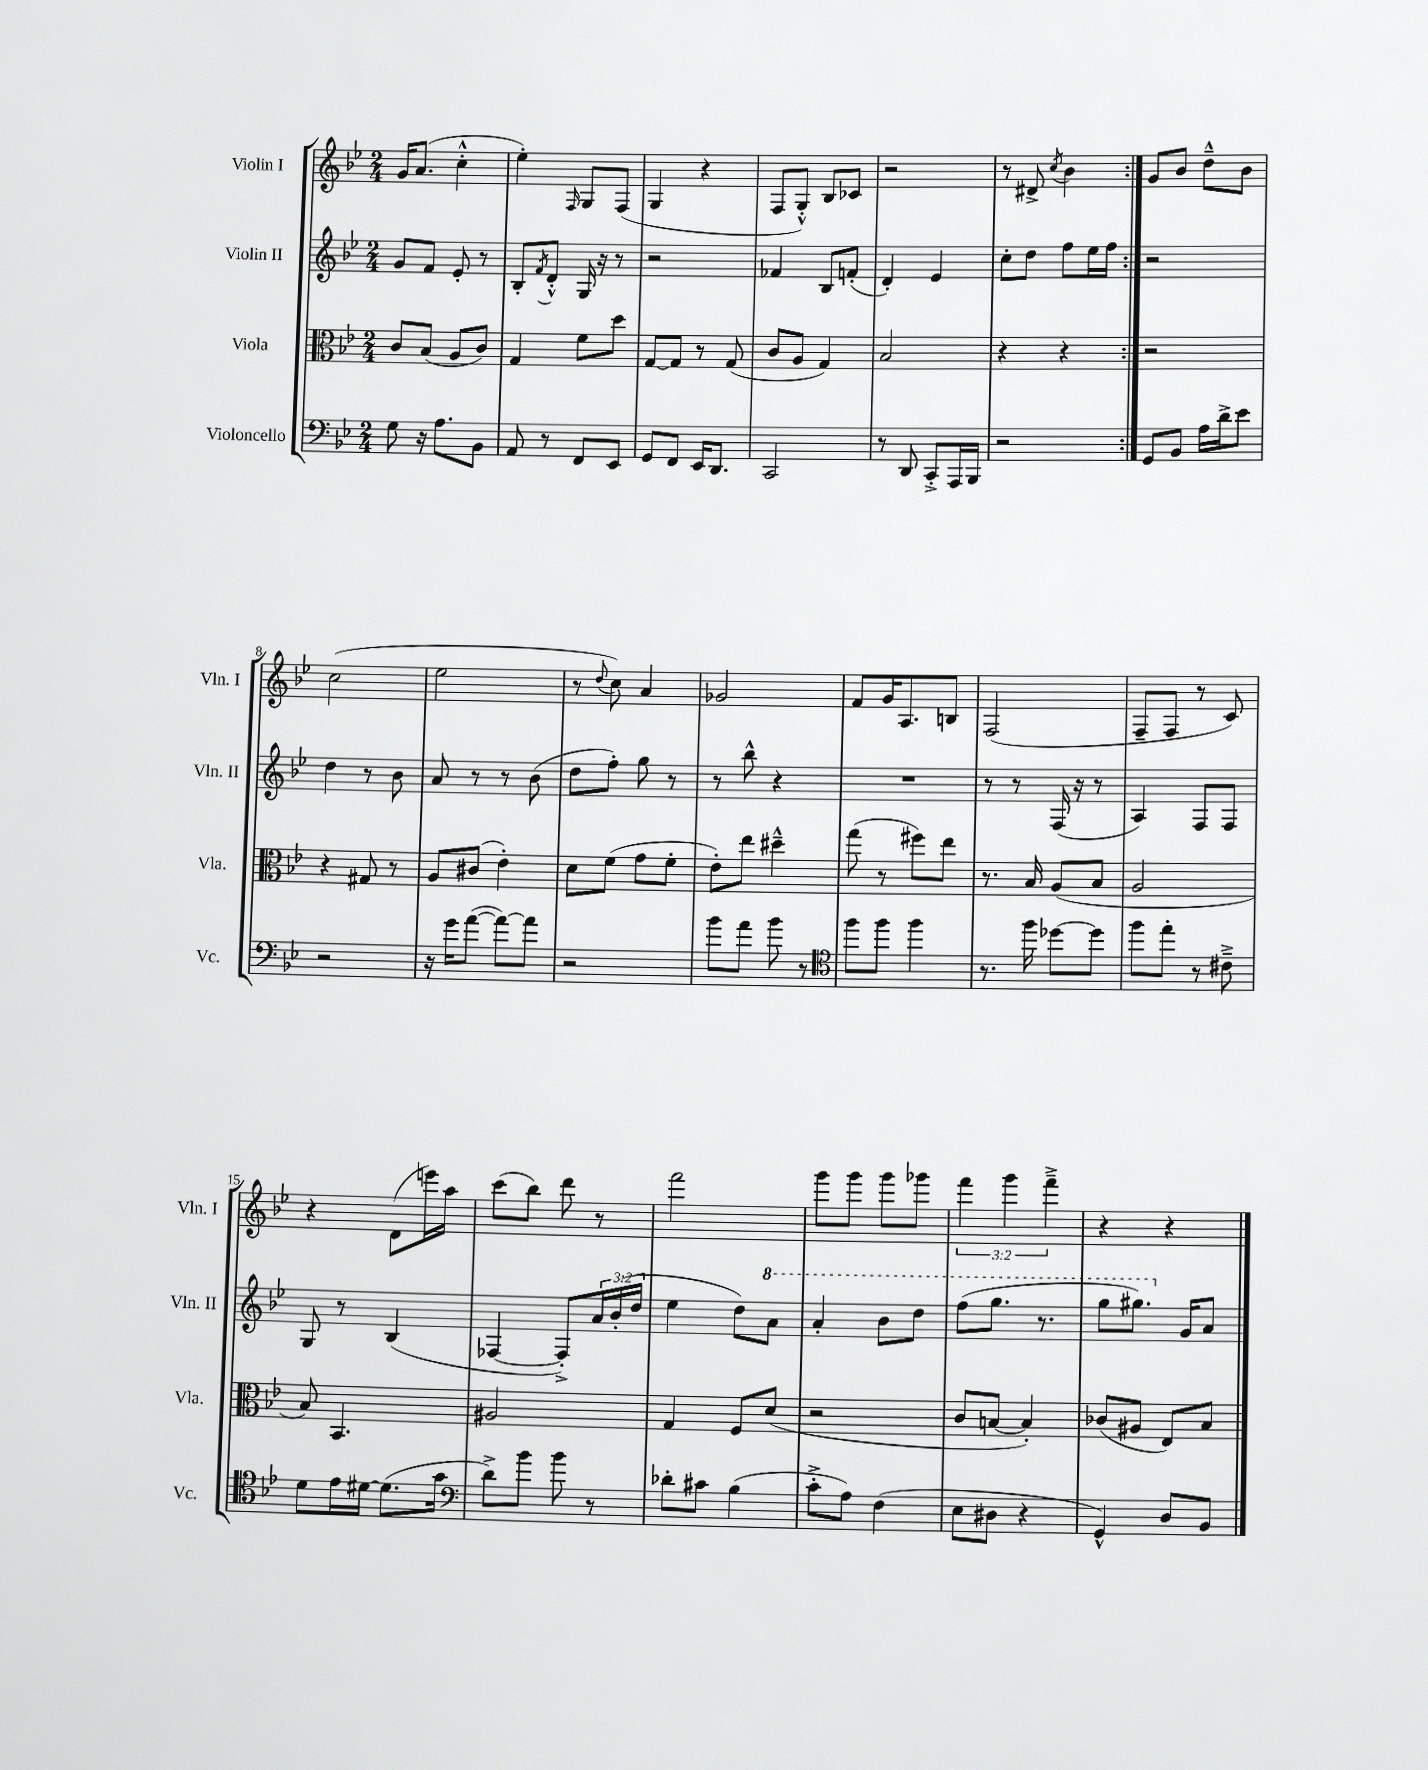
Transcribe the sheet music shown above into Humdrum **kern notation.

**kern	**kern	**kern	**kern
*part4	*part3	*part2	*part1
*staff4	*staff3	*staff2	*staff1
*I"Violoncello	*I"Viola	*I"Violin II	*I"Violin I
*I'Vc.	*I'Vla.	*I'Vln. II	*I'Vln. I
*clefF4	*clefC3	*clefG2	*clefG2
*k[b-e-]	*k[b-e-]	*k[b-e-]	*k[b-e-]
*M2/4	*M2/4	*M2/4	*M2/4
=1	=1	=1	=1
8G\	8c/L	8g/L	16g/KL
.	.	.	(8.a/J
16r	(8B-/J	8f/J	.
8.A\L	.	.	.
.	8A/L	8e-'/	4cc'^^\
8BB-\J	8c/J)	8r	.
=2	=2	=2	=2
8AA/	4G/	8B-'/L	4ee-'\)
.	.	8qf/	.
8r	.	8d'^^/J	.
.	.	.	16qqF/
8FF/L	8f\L	16G/	8G/L
.	.	16r	.
8EE-/J	8dd\J	8r	(8F/J
=3	=3	=3	=3
8GG/L	[8G/L	2r	4G/
8FF/J	8G/J]	.	.
16EE-/KL	8r	.	4r
8.DD/J	.	.	.
.	(8G/	.	.
=4	=4	=4	=4
2CC/	8c/L	4f-X/	8F/L
.	8A/J	.	8G'^^/J)
.	4G/)	8B-/L	8B-/L
.	.	(8fn'/J	8c-X/J
=5	=5	=5	=5
8r	2B-/	4d'/)	2r
8DD/	.	.	.
8CC'^/L	.	4e-/	.
16AAA/L	.	.	.
16BBB-/JJ	.	.	.
=6	=6	=6	=6
2r	4r	8cc'\L	8r
.	.	8dd\J	8d#X^/
.	.	.	8qcc/
.	4r	8ff\L	4b-\
.	.	16ee-\L	.
.	.	16ff\JJ	.
=7:|!	=7:|!	=7:|!	=7:|!
8GG/L	2r	2r	8g/L
8BB-/J	.	.	8b-/J
16A\LL	.	.	8dd~^^\L
16d^\J	.	.	.
8e-\J	.	.	8b-\J
!!LO:LB:g=z
=8	=8	=8	=8
2r	4r	4dd\	(2cc\
.	8G#X/	8r	.
.	8r	8b-\	.
=9	=9	=9	=9
16r	8A/L	8a/	2ee-\
16g\KL	.	.	.
([8a\J	(8c#X/J	8r	.
8a\L_)	4e-'\)	8r	.
8a\J]	.	(8b-\	.
=10	=10	=10	=10
2r	8d\L	8dd\L	8r
.	.	.	8qqdd/
.	(8f\J	8ff'\J)	8cc\)
.	8g\L	8gg\	4a/
.	8f'\J	8r	.
=11	=11	=11	=11
8b-\L	8e-'\L)	8r	2g-X/
8a\J	8ee-\J	8bb-^^\	.
8b-\	4dd#X~^^\	4r	.
8r	.	.	.
=12	=12	=12	=12
*clefC4	*	*	*
8ff\L	(8gg\	2r	8f/L
8ff\J	8r	.	16g/K
.	.	.	8.A/
4ff\	8ff#X\L)	.	.
.	8ee-\J	.	8Bn/J
=13	=13	=13	=13
8.r	8.r	8r	(2F/
.	.	8r	.
16ff\	16B-/	.	.
[8dd-X\L	(8A/L	(16F/	.
.	.	16r	.
8dd-\J]	8B-/J	8r	.
=14	=14	=14	=14
8ff\L	2A/	4A/)	8F~/L
8ee-'\J	.	.	8F/J
8r	.	8F/L	8r
8c#X~^\	.	8F/J	8c/)
!!LO:LB:g=z
=15	=15	=15	=15
8d\L	8B-/)	8G/	4r
16e-\L	4.BB-/	8r	.
[16d#X\JJ	.	.	.
(8.d#\L]	.	(4B-/	(8d\L
.	.	.	16eeen\L)
16g\Jk	.	.	16aa\JJ
=16	=16	=16	=16
*clefF4	*	*	*
8d^\L)	2A#X/	[4F-X/	(8ccc\L
8b-\J	.	.	8bb-\J)
8b-\	.	8F-'^/L])	8ddd\
8r	.	24a/L	8r
.	.	(24b-'/	.
.	.	24dd/JJ	.
=17	=17	=17	=17
8d-X'\L	4G/	4ee-\	2fff\
8c#X\J	.	.	.
(4B-\	8F/L	8dd\L)	.
*	*	*8va	*
.	(8d/J	8aa\J	.
=18	=18	=18	=18
8c'^\L	2r	4aa'/	8ggg\L
8A\J)	.	.	8ggg\J
(4F\	.	8bb-\L	8ggg\L
.	.	8ddd\J	8ggg-X\J
=19	=19	=19	=19
8E-\L	8c/L	(8fff\L	6fff\
8D#X\J	[8Bn/J	8.ggg\J	.
.	.	.	6ggg\
4r	4B'/])	.	.
.	.	8.r	.
.	.	.	6fff~^\
=20	=20	=20	=20
4GG^^/)	(8c-X/L	8ggg\L	4r
.	8A#X/J	8.ggg#X\J)	.
8D/L	8E-/L)	.	4r
*	*	*X8va	*
.	.	16g/KL	.
8BB-/J	8B-/J	8a/J	.
==	==	==	==
*-	*-	*-	*-
